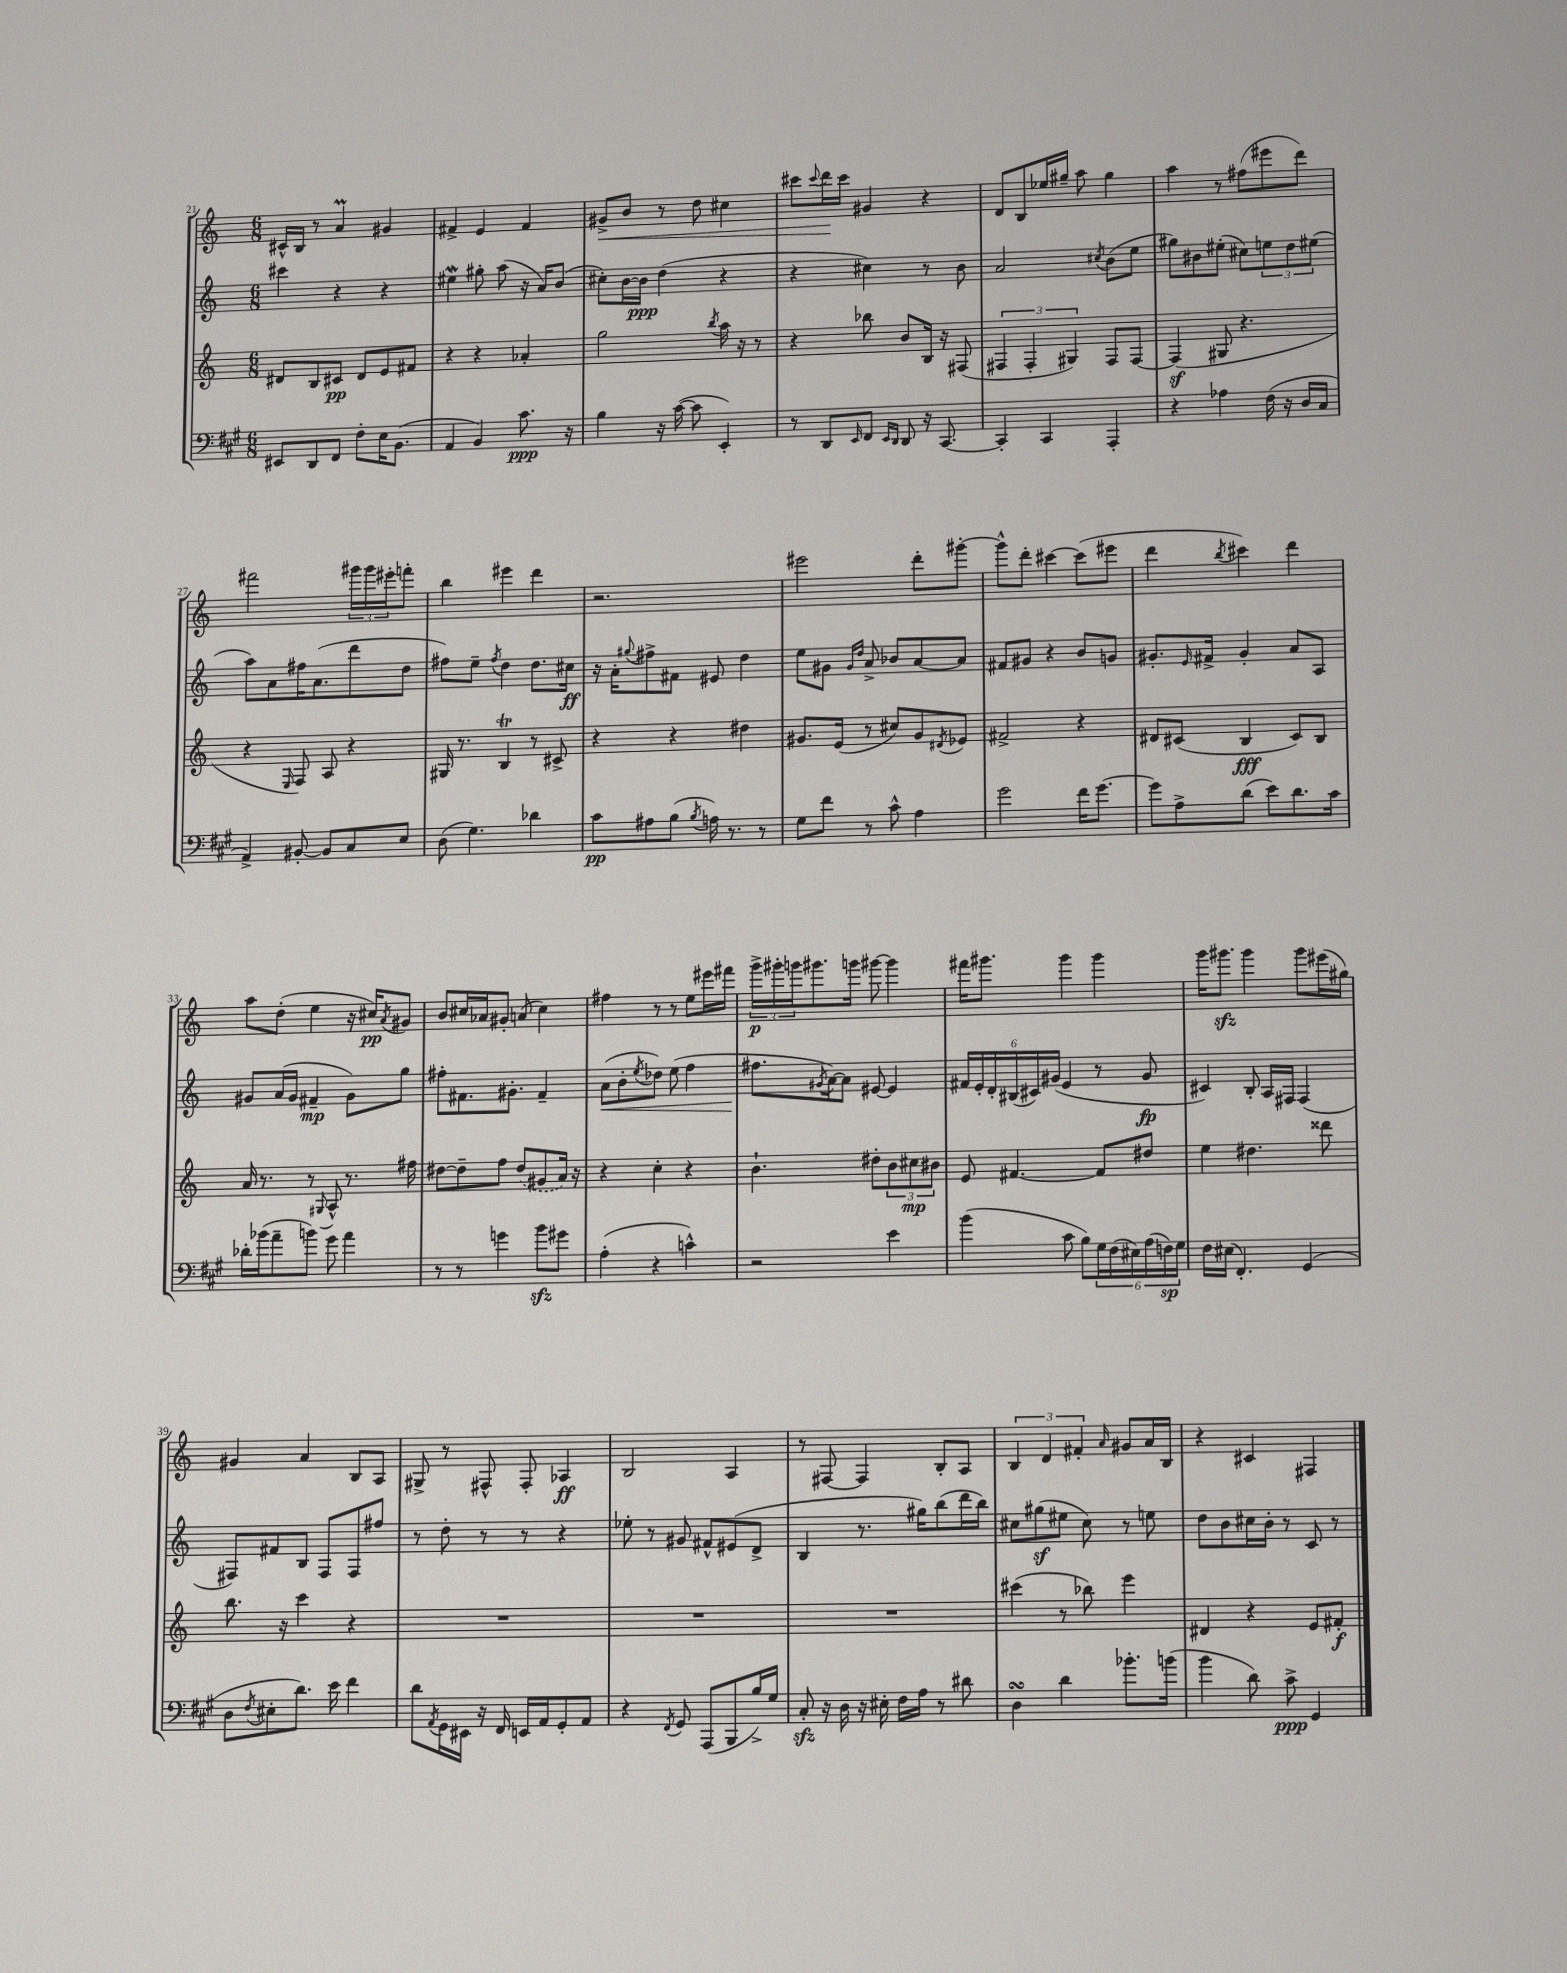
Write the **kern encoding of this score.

**kern	**dynam	**kern	**dynam	**kern	**dynam	**kern	**dynam
*part4	*part4	*part3	*part3	*part2	*part2	*part1	*part1
*staff4	*staff4	*staff3	*staff3	*staff2	*staff2	*staff1	*staff1
*clefF4	*	*clefG2	*	*clefG2	*	*clefG2	*
*k[f#c#g#]	*	*k[]	*	*k[]	*	*k[]	*
*M6/8	*	*M6/8	*	*M6/8	*	*M6/8	*
=21	=21	=21	=21	=21	=21	=21	=21
8EE#X/L	.	8d#X/L	.	4ccc#X\	.	16c#X^^/LL	.
.	.	.	.	.	.	16B/JJ	.
8DD/	.	8B/	.	.	.	8r	.
8FF#/J	.	8c#X/J	pp	4r	.	4aM/	.
8F#'\L	.	8d#/L	.	.	.	.	.
16E\K	.	8e/	.	4r	.	4g#X/	.
(8.BB\J	.	.	.	.	.	.	.
.	.	8f#X/J	.	.	.	.	.
=22	=22	=22	=22	=22	=22	=22	=22
4AA/	.	4r	.	4ee#XW\	.	4f#X^/	.
4BB/)	.	4r	.	8gg#X'\	.	4e/	.
.	.	.	.	(8aa\	.	.	.
8.c#\	ppp	4a-X'/	.	16r	.	4f#/	.
.	.	.	.	16a/KL)	.	.	.
.	.	.	.	(8b/J	.	.	.
16r	.	.	.	.	.	.	.
=23	=23	=23	=23	=23	=23	=23	=23
!	!	!	!	!	!	!	!LO:HP:b
4B\	.	2gg\	.	8cc#X'\L)	.	8g#X^/L	<
.	.	.	.	[16b\L	.	8b/J	.
.	.	.	.	16b\JJ]	ppp	.	.
16r	.	.	.	(4dd\	.	8r	.
([16c#\	.	.	.	.	.	.	.
8c#\]	.	.	.	.	.	8dd\	.
.	.	8qbb/	.	.	.	.	.
4EE'/)	.	16aa\	.	4r	.	4cc#X\	.
.	.	16r	.	.	.	.	.
.	.	8r	.	.	.	.	.
=24	=24	=24	=24	=24	=24	=24	=24
8r	.	4r	.	4r	.	8ccc#X\L	.
.	.	.	.	.	.	8qqccc#/	.
8DD/L	.	.	.	.	.	16ddd\L	.
.	.	.	.	.	.	16ccc#\JJ	[
16qqEE/	.	.	.	.	.	.	.
8FF#/J	.	8bb-X\	.	4cc#X\)	.	4g#X/	.
16qqEE/LL	.	.	.	.	.	.	.
16qqDD/JJ	.	.	.	.	.	.	.
8DD/	.	8b/L	.	.	.	.	.
16r	.	16B/Jk	.	8r	.	4r	.
[8.CC#/	.	16r	.	.	.	.	.
.	.	(8F#X/	.	8b\	.	.	.
=25	=25	=25	=25	=25	=25	=25	=25
4CC#'/]	.	6F#X/	.	2a/	.	8d/L	.
.	.	.	.	.	.	8B/	.
.	.	6F#'/	.	.	.	.	.
4CC#/	.	.	.	.	.	16ee-X/L	.
.	.	.	.	.	.	16gg#X~/JJ	.
.	.	6G#X/)	.	.	.	.	.
.	.	.	.	.	.	8aa\	.
.	.	.	.	8qcc#X/	.	.	.
4AAA'/	.	8F#/L	.	(8b\L	.	4gg#\	.
.	.	[8F#/J	.	8ee\J	.	.	.
=26	=26	=26	=26	=26	=26	=26	=26
4r	.	(4F#z/]	.	8gg#X\L)	.	4aa\	.
.	.	.	.	8b#X\	.	.	.
4A-X\	.	8G#X/	.	(8ee#X'\J	.	8r	.
.	.	4.r	.	8cc#X\L)	.	(8ff#X\L	.
(16F#\	.	.	.	12een\	.	8eee#X\	.
16r	.	.	.	.	.	.	.
.	.	.	.	12dd\	.	.	.
16D/LL	.	.	.	.	.	8ddd\J)	.
.	.	.	.	(12ee#X\J	.	.	.
16C#/JJ	.	.	.	.	.	.	.
!!LO:LB:g=z
=27	=27	=27	=27	=27	=27	=27	=27
4AA^/)	.	4r	.	8aa\L)	.	2fff#X\	.
.	.	.	.	8a\	.	.	.
.	.	16qqE/	.	.	.	.	.
[8BB#X'/	.	8F/)	.	16ff#X\K	.	.	.
.	.	.	.	(8.a\	.	.	.
8BB#/L]	.	8A/	.	.	.	.	.
8C#/	.	4r	.	8ddd\	.	24ggg#X\LL	.
.	.	.	.	.	.	24ggg#\	.
.	.	.	.	.	.	24eee#X'\J	.
8E/J	.	.	.	8dd\J	.	8fffn'\J	.
=28	=28	=28	=28	=28	=28	=28	=28
(8D\	.	16G#X/	.	8ff#X\L)	.	4bb\	.
.	.	8.r	.	.	.	.	.
4.G#\)	.	.	.	8ee~\J	.	.	.
.	.	.	.	8qff#/	.	.	.
.	.	4Bt/	.	4dd\	.	4eee#X\	.
4d-X\	.	8r	.	8.dd\L	.	4ddd\	.
.	.	8c#X^/	.	.	.	.	.
.	.	.	.	16cc#X\Jk	ff	.	.
=29	=29	=29	=29	=29	=29	=29	=29
8c#\L	pp	4r	.	16r	.	2.r	.
.	.	.	.	16a'\KL	.	.	.
.	.	.	.	8qqgg#X/	.	.	.
8A#X\	.	.	.	8ff#X^\	.	.	.
(8B\J	.	4r	.	8f#X\J	.	.	.
8qB/	.	.	.	.	.	.	.
16An\)	.	.	.	8e#X/	.	.	.
8.r	.	.	.	.	.	.	.
.	.	4dd#X\	.	4dd\	.	.	.
8r	.	.	.	.	.	.	.
=30	=30	=30	=30	=30	=30	=30	=30
8G#\L	.	8.g#X/L	.	8ee\L	.	2eee#X\	.
8f#\J	.	.	.	8g#X\J	.	.	.
.	.	(16e/Jk	.	.	.	.	.
.	.	.	.	16qqg#/LL	.	.	.
.	.	.	.	16qqdd/JJ	.	.	.
8r	.	8r	.	8a^/	.	.	.
8c#^^\	.	8cc#X/L)	.	8b-X/L	.	.	.
4A\	.	8g#/	.	[8a/	.	8ddd'\L	.
.	.	8qd#X/	.	.	.	.	.
.	.	8e-X/J	.	8a/J]	.	[8ggg#X'\J	.
=31	=31	=31	=31	=31	=31	=31	=31
2g#\	.	2f#X^/	.	8f#X/L	.	8ggg#^^\L]	.
.	.	.	.	8g#X/J	.	8ddd'\J	.
.	.	.	.	4r	.	[4ccc#X\	.
16f#\KL	.	4r	.	8b/L	.	(8ccc#\L]	.
[8.g#\J	.	.	.	.	.	.	.
.	.	.	.	8gn/J	.	8eee#X\J	.
=32	=32	=32	=32	=32	=32	=32	=32
8g#\L]	.	8d#X/L	.	8.g#X'/L	.	4ddd\	.
8A^\	.	(8c#X/J	.	.	.	.	.
.	.	.	.	16qqe/	.	.	.
.	.	.	.	16f#X^/Jk	.	.	.
.	.	.	.	.	.	8qbb/	.
(8d\J	.	4B/	fff	4g#'/	.	4ccc#X\)	.
8e\L)	.	.	.	.	.	.	.
8.d\	.	8c#/L)	.	8a/L	.	4ddd\	.
.	.	8B/J	.	8A/J	.	.	.
16c#\Jk	.	.	.	.	.	.	.
!!LO:LB:g=z
=33	=33	=33	=33	=33	=33	=33	=33
16d-X'\LL	.	16a/	.	8g#X/L	.	8aa\L	.
(16b-X\J	.	8.r	.	.	.	.	.
8a~\	.	.	.	(16a/L	.	(8dd'\J	.
.	.	.	.	16g#/JJ	.	.	.
8bn\J)	.	8r	.	4f#X~/	mp	4ee\	.
.	.	8qqG#X/	.	.	.	.	.
8g#\	.	8A^^/	.	.	.	.	.
4a\	.	8.r	.	8g#\L)	.	16r	.
.	.	.	.	.	.	16cc#X/KL)	pp
.	.	.	.	.	.	8qa/	.
.	.	.	.	8gg\J	.	8g#X/J	.
.	.	16ff#X\	.	.	.	.	.
=34	=34	=34	=34	=34	=34	=34	=34
8r	.	[8dd#X\L	.	8ff#X'\L	.	8b/L	.
8r	.	8dd#~\]	.	8.f#X\	.	16cc#X/L	.
.	.	.	.	.	.	16a-X/J	.
4gn\	.	8ff\J	.	.	.	8g#X'/J	.
.	.	.	.	8.g#X'\J	.	.	.
.	.	(8dd#/L	.	.	.	(8an/	.
8bzz\L	.	8g#X/	.	4f#~/	.	4cc#\)	.
8g#X\J	.	16a/Jk)	.	.	.	.	.
.	.	16r	.	.	.	.	.
=35	=35	=35	=35	=35	=35	=35	=35
!	!	!	!	!	!LO:HP:b	!	!
(4A'\	.	4r	.	(8a\L	<	4ff#X\	.
.	.	.	.	8b'\	.	.	.
.	.	.	.	8qee/	.	.	.
4r	.	4cc'\	.	8dd-X\J)	.	8r	.
.	.	.	.	(8ee\	.	8r	.
4cn^^\)	.	4r	.	4ff\	.	8ee\L	.
.	.	.	.	.	.	16eee#X\L	.
.	.	.	.	.	.	16fff#X\JJ	.
=36	=36	=36	=36	=36	=36	=36	=36
2r	.	4.b`\	.	8.ff#X\L	.	24ggg^\LL	p
.	.	.	.	.	.	24ggg#X'\	.
.	.	.	.	.	.	24gggn\J	.
.	.	.	.	.	.	8.ggg#X\	.
.	.	.	.	8qg#X/	.	.	.
.	.	.	.	[16a\k)	[	.	.
.	.	.	.	8a\J]	.	.	.
.	.	.	.	.	.	16gggn\Jk	.
.	.	8dd#X'\L	.	[8e#X/	.	[8ggg#X\	.
4e\	.	12b\	.	4e#/]	.	4ggg#\]	.
.	.	12cc#X\	mp	.	.	.	.
.	.	12b#X\J	.	.	.	.	.
=37	=37	=37	=37	=37	=37	=37	=37
(4b\	.	8e/	.	24f#X/LL	.	16fff#X\KL	.
.	.	.	.	24e'/	.	.	.
.	.	.	.	.	.	8.ggg#X\J	.
.	.	.	.	24d'/	.	.	.
.	.	[4.f#X/	.	(24B#X/	.	.	.
.	.	.	.	24c#X/)	.	.	.
.	.	.	.	(24g#X/JJ	.	.	.
8c#\	.	.	.	4e/	.	4ggg#\	.
8B\L)	.	.	.	.	.	.	.
24G#\L	.	8f#/L]	.	8r	.	4ggg#\	.
(24F#\	.	.	.	.	.	.	.
24E#X\)	.	.	.	.	.	.	.
(24A\	.	8dd#X/J	.	8g#/	fp	.	.
24Fn\)	sp	.	.	.	.	.	.
24G#\JJ	.	.	.	.	.	.	.
=38	=38	=38	=38	=38	=38	=38	=38
16F#\LL	.	4ee\	.	4c#X/)	.	16ggg\KL	.
(16E#X\JJ	.	.	.	.	.	8.ggg#Xzz\J	.
4.FF#'/)	.	.	.	.	.	.	.
.	.	4.dd#X\	.	8B'/	.	4ggg#\	.
.	.	.	.	16A/LL	.	.	.
.	.	.	.	16F#X/JJ	.	.	.
(4GG#/	.	.	.	(4F#/	.	8ggg#\L	.
.	.	8ddd##X\	.	.	.	(16eee#X\L	.
.	.	.	.	.	.	16gg#X\JJ)	.
!!LO:LB:g=z
=39	=39	=39	=39	=39	=39	=39	=39
8D\L	.	8.bb\	.	8F#X/L)	.	4g#X/	.
8qF#/	.	.	.	.	.	.	.
8E#X'\	.	.	.	8f#X/	.	.	.
.	.	16r	.	.	.	.	.
8.d\J)	.	4ccc\	.	8B/J	.	4a/	.
.	.	.	.	8F#/L	.	.	.
16e\	.	.	.	.	.	.	.
4f#\	.	4r	.	8F#/	.	8B/L	.
.	.	.	.	8ff#X/J	.	8A/J	.
=40	=40	=40	=40	=40	=40	=40	=40
8d\L	.	2.r	.	8r	.	8G#X^/	.
8qAA/	.	.	.	.	.	.	.
16GG#\L	.	.	.	8dd'\	.	8r	.
16EE#X\JJ	.	.	.	.	.	.	.
16r	.	.	.	8r	.	8F#X^^/	.
16FF#/	.	.	.	.	.	.	.
16EEn/LL	.	.	.	8r	.	8F#'/	.
16AA/J	.	.	.	.	.	.	.
8GG#'/	.	.	.	4r	.	4A-X/	ff
8AA/J	.	.	.	.	.	.	.
=41	=41	=41	=41	=41	=41	=41	=41
4r	.	2.r	.	8ee-X'\	.	2B/	.
.	.	.	.	8r	.	.	.
8qFF#/	.	.	.	.	.	.	.
8GG#/	.	.	.	8g#X/	.	.	.
(8AAA/L	.	.	.	8f#X^^/L	.	.	.
8BBB/	.	.	.	(8e#X/	.	4A/	.
16B^/L)	.	.	.	8d^/J	.	.	.
16G#/JJ	.	.	.	.	.	.	.
=42	=42	=42	=42	=42	=42	=42	=42
8C#zz'/	.	2.r	.	4B/	.	8r	.
16r	.	.	.	.	.	[8F#X/	.
16D\	.	.	.	.	.	.	.
16r	.	.	.	8.r	.	4F#/]	.
16E#X'\	.	.	.	.	.	.	.
16F#\LL	.	.	.	.	.	.	.
16A\JJ	.	.	.	16gg#X\KL)	.	.	.
8r	.	.	.	(8bb\	.	8B'/L	.
8d#X\	.	.	.	16ddd\L	.	8A/J	.
.	.	.	.	16bb\JJ)	.	.	.
=43	=43	=43	=43	=43	=43	=43	=43
4DsSSs\	.	(4ccc#X\	.	8cc#X\L	.	6B/	.
.	.	.	.	(8gg#Xz\	.	.	.
.	.	.	.	.	.	6d/	.
4d\	.	8r	.	8ee#X\J	.	.	.
.	.	.	.	.	.	6f#X'/	.
.	.	8bb-X\)	.	8cc#\)	.	.	.
.	.	.	.	.	.	16qqa/	.
8.b-X'\L	.	4eee\	.	8r	.	8g#X/L	.
.	.	.	.	8een\	.	16a/L	.
(16bn\Jk	.	.	.	.	.	16B/JJ	.
=44	=44	=44	=44	=44	=44	=44	=44
4b\	.	4d#X/	.	8dd\L	.	4r	.
.	.	.	.	8b\	.	.	.
8d\)	.	4r	.	16cc#X\L	.	4c#X/	.
.	.	.	.	16b'\JJ	.	.	.
8c#^\	ppp	.	.	8r	.	.	.
4GG#/	.	8e/L	.	8c/	.	4F#X/	.
.	.	8f#X'/J	f	8r	.	.	.
==	==	==	==	==	==	==	==
*-	*-	*-	*-	*-	*-	*-	*-
